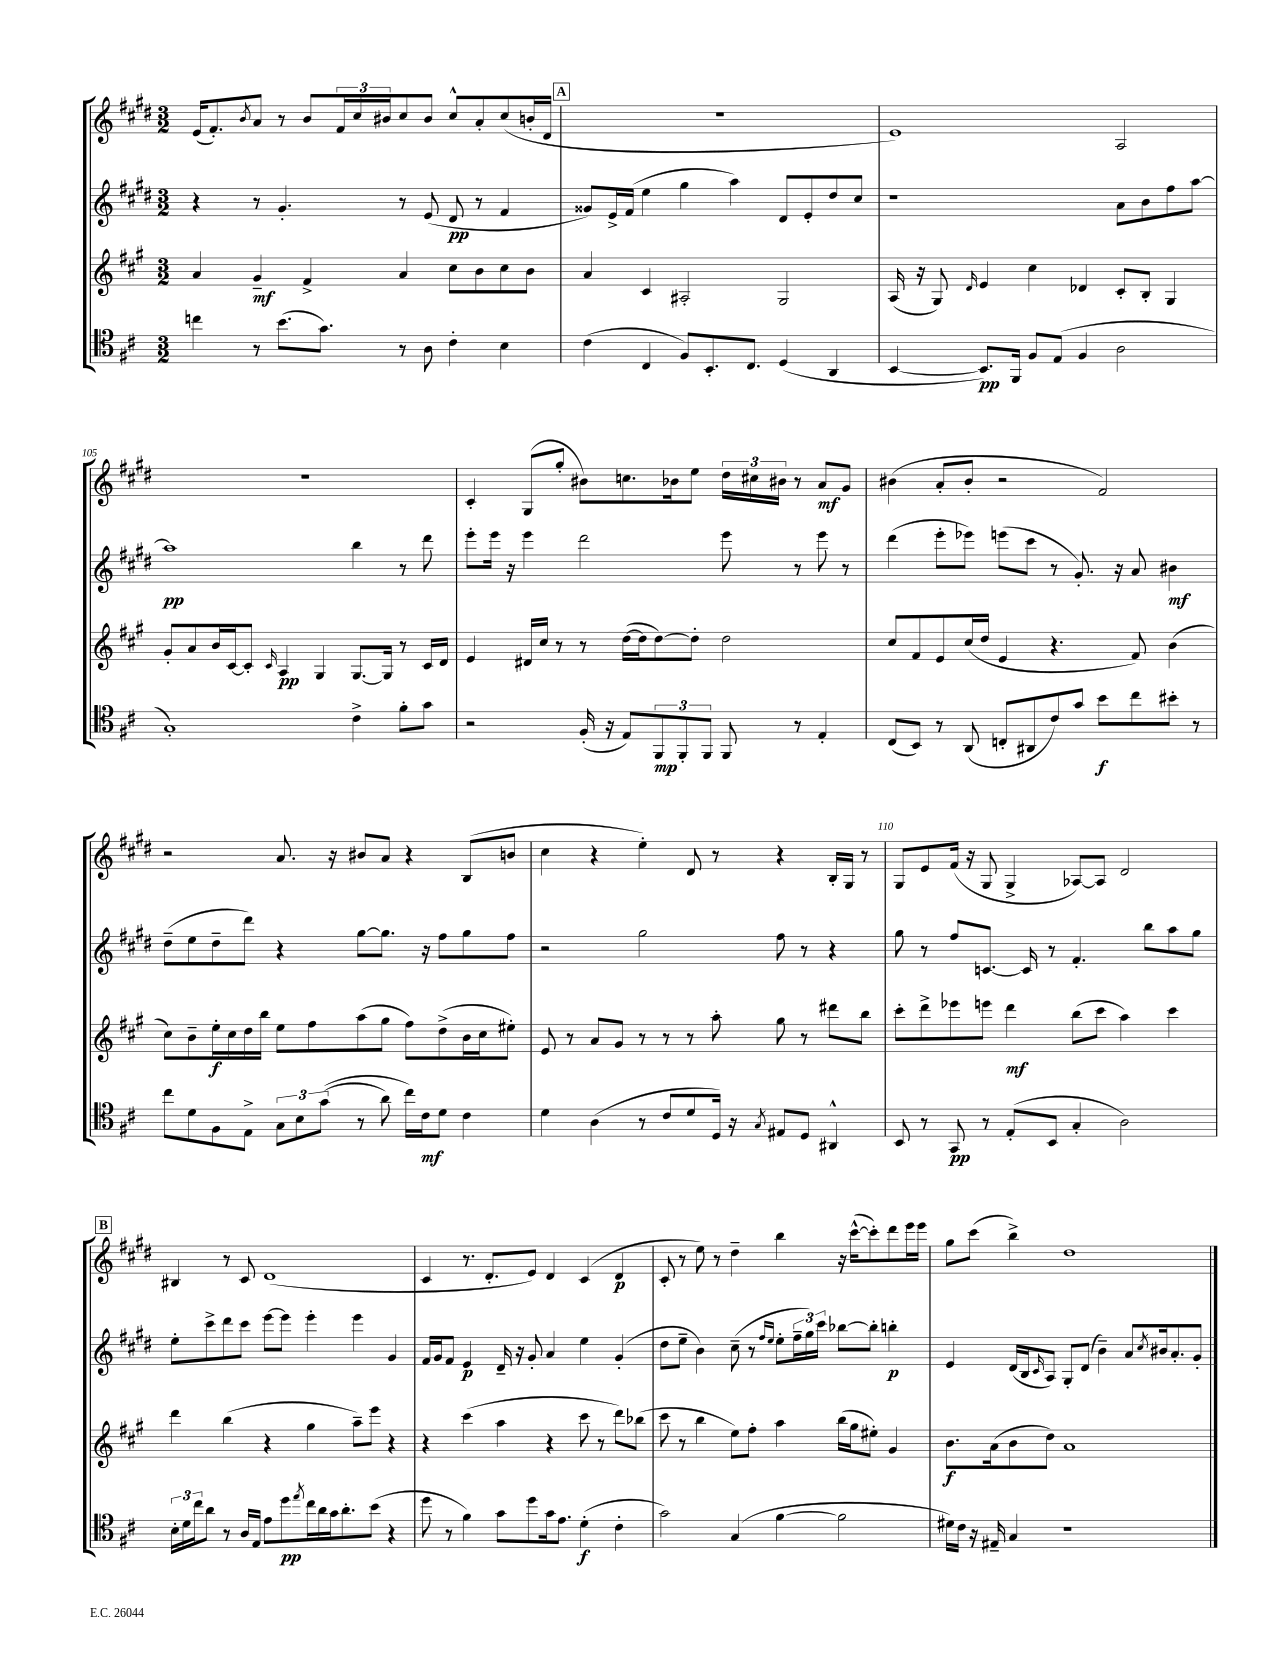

**kern	**kern	**kern	**kern
*staff4	*staff3	*staff2	*staff1
*clefC4	*clefG2	*clefG2	*clefG2
*k[f#c#]	*k[f#c#g#]	*k[f#c#g#d#]	*k[f#c#g#d#]
*M3/2	*M3/2	*M3/2	*M3/2
4cc	4a	4r	(16e
.	.	.	8.f#')
.	.	.	8qb
8r	4g#~	8r	8a
(8.b	.	4.g#'	8r
.	4f#^	.	8b
8.g)	.	.	.
.	.	.	24f#
.	.	.	24cc#
.	.	.	24b#
8r	4a	8r	8cc#
8A	.	(8e	8b#
4c#'	8cc#	8d#	8cc#^^
.	8b	8r	8a'
4B	8cc#	4f#	(8cc#
.	8b	.	16b'
.	.	.	16d#
=	=	=	=
(4c#	4a	8g##)	1.r
.	.	16e^	.
.	.	(16f#	.
4C#	4c#	4ee	.
8F#)	2A#'	4gg#	.
8.BB'	.	.	.
.	.	4aa)	.
8.C#	.	.	.
(4D	2G#	8d#	.
.	.	8e'	.
4AA	.	8dd#	.
.	.	8cc#	.
=	=	=	=
[4BB	(16A	1r	1e)
.	16r	.	.
.	8G#)	.	.
.	16qqd	.	.
8.BB])	4e	.	.
16FF#	.	.	.
8F#	4cc#	.	.
(8E	.	.	.
4F#	4d-	.	.
2A	8c#'	8a	2A
.	8B'	8b	.
.	4G#	8ff#	.
.	.	[8aa	.
=	=	=	=
1G')	8g#'	1aa]	1.r
.	8a	.	.
.	16b	.	.
.	[16c#	.	.
.	8c#']	.	.
.	16qqc#	.	.
.	4A	.	.
.	4G#	.	.
4c#^	[8.G#	4bb	.
.	16G#]	.	.
8f#'	8r	8r	.
8g	16c#	8ddd#	.
.	16d	.	.
=	=	=	=
2r	4e	8eee'	4c#'
.	.	16eee	.
.	.	16r	.
.	16d#	4eee	(8G#
.	16cc#	.	.
.	8r	.	8gg#'
(16F#'	8r	2ddd#	8b#)
16r	.	.	.
8E)	([16dd	.	8.cc
.	16dd]	.	.
12FF#	[8dd)	.	.
.	.	.	16b-
12FF#'	.	.	.
.	8dd']	.	8ee
12FF#	.	.	.
8FF#	2dd	8eee	24dd#
.	.	.	24cc#
.	.	.	24b#
8r	.	8r	8r
4E'	.	8eee	8a
.	.	8r	8g#
=	=	=	=
(8C#	8cc#	(4ddd#	(4b#
8BB)	8f#	.	.
8r	8e	8eee'	8a'
(8AA	(16cc#	8eee-)	8b#'
.	16dd	.	.
8C'	4e	(8eee	2r
8AA#	.	8ccc#	.
8c#)	4.r	8r	.
8g	.	8.g#')	.
8b	.	.	2f#)
.	.	16r	.
8cc#	8f#)	8a	.
8b#'	(4b	4b#	.
8r	.	.	.
=	=	=	=
8cc#	8cc#)	(8dd#~	2r
8d	8b~	8ee	.
8F#	16ee'	8dd#~	.
.	16cc#	.	.
8E^	16dd	8ddd#)	.
.	16bb	.	.
12G	8ee	4r	8.a
12B	.	.	.
.	8ff#	.	.
&((12g	.	.	.
.	.	.	16r
8r	(8aa	[8gg#	8b#
8a)	8gg#	8.gg#]	8a
16cc#&)	8ff#)	.	4r
16c#	.	16r	.
8d	(8dd^	8ff#	.
4c#	16b	8gg#	(8B
.	16cc#	.	.
.	8ee#')	8ff#	8b
=	=	=	=
4d	8e	2r	4cc#
.	8r	.	.
(4A	8a	.	4r
.	8g#	.	.
8r	8r	2gg#	4ee')
8c#	8r	.	.
8d	8r	.	8d#
16D)	8aa'	.	8r
16r	.	.	.
8qG	.	.	.
8E#	8gg#	8ff#	4r
8D	8r	8r	.
4AA#^^	8ddd#	4r	16B'
.	.	.	16G#
.	8bb	.	8r
=	=	=	=
8BB	8ccc#'	8gg#	8G#
8r	8ddd^	8r	8e
8GG	8eee-	8ff#	(16f#
.	.	.	16r
8r	8eee	[8.c	8G#
(8E'	4ddd	.	4G#^
.	.	16c]	.
8BB	.	8r	.
4G'	(8bb	4.f#'	[8A-)
.	8ccc#	.	8A-]
2A)	4aa)	.	2d#
.	.	8bb	.
.	4ccc#	8aa	.
.	.	8gg#	.
=	=	=	=
24B'	4ddd	8ee'	4B#
24d	.	.	.
24cc#	.	.	.
8a	.	8ccc#^	.
8r	(4bb	8ddd#	8r
16A	.	8ccc#	8c#
16E	.	.	.
8e	4r	[8eee	(1d#
8dd	.	8eee]	.
8qee	.	.	.
16cc#	4gg#	4eee'	.
16a	.	.	.
16g	.	.	.
8.a'	.	.	.
.	8aa~)	4eee	.
(8b	8eee	.	.
4r	4r	4g#	.
=	=	=	=
8dd	4r	16f#	4c#
.	.	16g#	.
8r	.	8f#	.
4f#)	(4ccc#	4e	8.r
.	.	.	8.d#'
8g	4aa	16d#~	.
.	.	16r	.
8dd	.	8g#'	8e)
16g	4r	4a	4d#
8.e	.	.	.
(4d'	8ccc#	4ee	(4c#
.	8r	.	.
4c#'	8ddd)	(4g#'	4d#
.	(8bb-	.	.
=	=	=	=
2g)	8ccc#	8dd#	8c#'
.	8r	8ee~	8r
.	4bb	4b)	8ee)
.	.	.	8r
(4G	8ee)	(8cc#~	4dd#~
.	8ff#'	8r	.
.	.	16qqff#	.
.	.	16qqee	.
[4f#	4aa	8ee'	4bb
.	.	24ff#~	.
.	.	24gg#)	.
.	.	24ccc#	.
2f#]	(16bb	[8bb-	16r
.	16gg#	.	([16ccc#^^
.	8ee#')	8bb-']	8ccc#'])
.	4g#	4bb'	8ddd#
.	.	.	16eee
.	.	.	16eee
=	=	=	=
16d#)	8.b	4e	8gg#
16c#	.	.	.
16r	.	.	(8ccc#
16E#~	(16a	.	.
4G	8b	(16d#	4bb^)
.	.	16B	.
.	.	16qqc#	.
.	8dd)	8A)	.
1r	1a	8G#'	1dd#
.	.	(8d#	.
.	.	4b~)	.
.	.	8a	.
.	.	8qcc#	.
.	.	16b#	.
.	.	8.a'	.
.	.	8g#'	.
==	==	==	==
*-	*-	*-	*-
